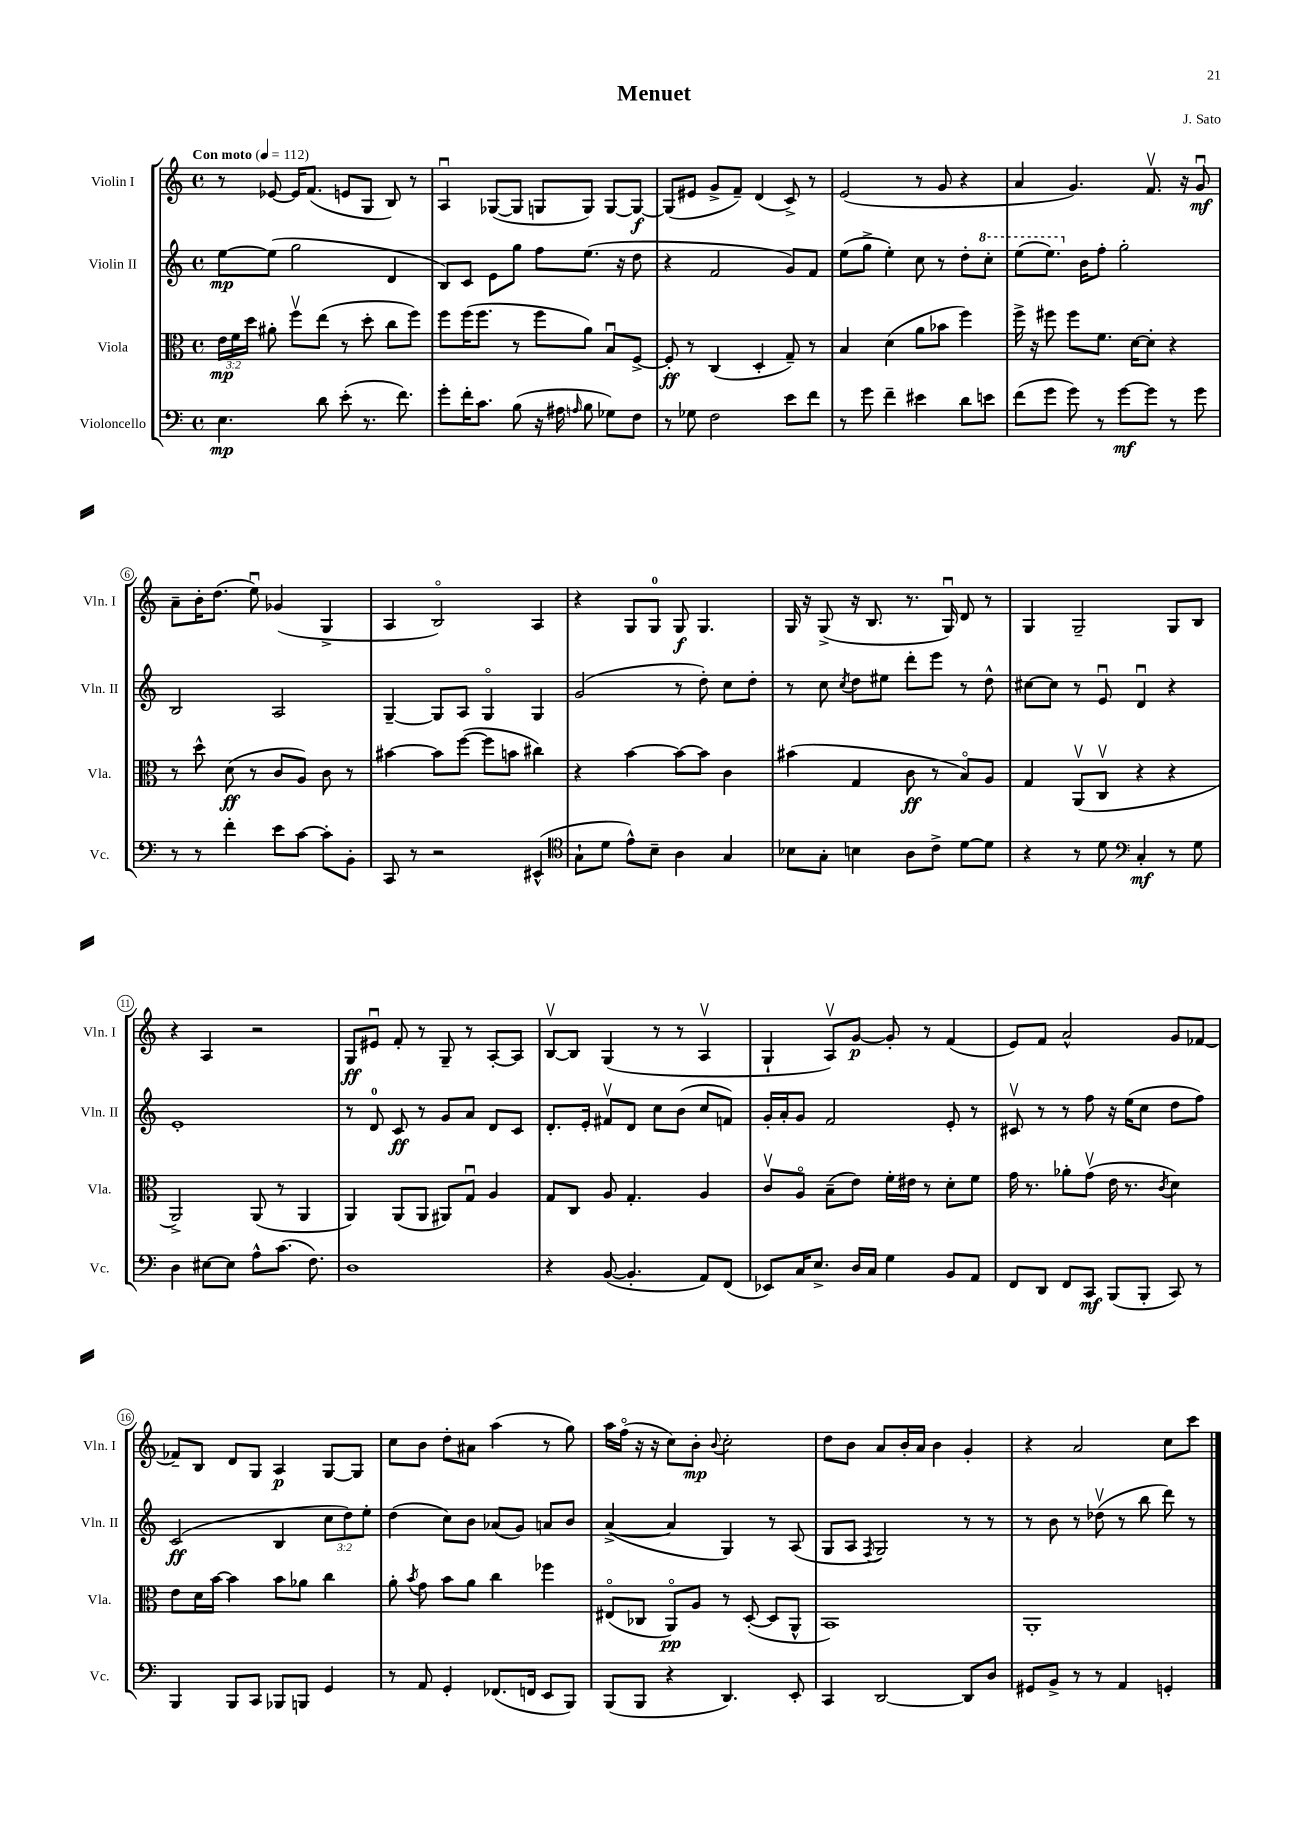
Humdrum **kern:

**kern	**kern	**kern	**kern
*staff4	*staff3	*staff2	*staff1
*clefF4	*clefC3	*clefG2	*clefG2
*k[]	*k[]	*k[]	*k[]
*M4/4	*M4/4	*M4/4	*M4/4
*met(c)	*met(c)	*met(c)	*met(c)
*MM112	*MM112	*MM112	*MM112
4.E\	24e\LL	[8ee\L	8r
.	24f\	.	.
.	24dd\JJ	.	.
.	8a#'\	(8ee\]J	[8e-/
.	8ffv\L	2gg\	16e-/]LK
.	.	.	(8.f/J
8d\	(8ee\J	.	.
(8e'\	8r	.	8e/L
8.r	8dd'\	.	8G/J
.	8cc\L	4d/	8B/)
8.f\)	.	.	.
.	8ff\J)	.	8r
=	=	=	=
8g'\L	8ff\L	8B/L)	4Au/
16f'\K	(16ff\K	8c/J	.
8.c\J	8.ff\J	.	.
.	.	8e\L	([8G-/L
(8B\	8r	8gg\J	8G-/]J
16r	8ff\L	8ff\L	8G/L
16A#\	.	.	.
16qqA/	.	.	.
8B\	8a\J)	(8.ee\J	8G/J)
8G-\L)	8Bu/L	.	[8G/L
.	.	16r	.
8F\J	[8F^/J	8dd\	8G/_J
=	=	=	=
8r	8F'/]	4r	(8G/]L
8G-\	8r	.	8e#/J
2F\	(4C/	2f/	8g^/L
.	.	.	8f~/J)
.	4D'/	.	(4d/
8e\L	8G~/)	8g/L)	8c^/)
8f\J	8r	8f/J	8r
=	=	=	=
8r	4B/	(8ee\L	(2e/
8g\	.	8gg^\J	.
4f~\	(4d\	4ee'\)	.
4e#\	8a\L	8cc\	8r
.	8b-\J	8r	8g/
8d\L	4ff\)	8dd'\L	4r
8e\J	.	8ccc'\J	.
=	=	=	=
(8f\L	16ff^\	(8eee\L	4a/
.	16r	.	.
8g\J	8ff#\	8.eee\J)	.
8g\)	8ff#\L	.	4.g/)
.	.	16b\LK	.
8r	8.f\J	8ff'\J	.
[8g\L	.	2gg'\	.
.	[16d\LK	.	.
8g\]J	8d'\]J	.	8.fv/
8r	4r	.	.
.	.	.	16r
8g\	.	.	8gu/
=	=	=	=
8r	8r	2B/	8a~\L
8r	8dd^^\	.	16b'\K
.	.	.	(8.dd\J
4f'\	(8d\	.	.
.	8r	.	8eeu\)
8e\L	8c/L	2A/	(4g-/
[8c\J	8A/J)	.	.
8c'\]L	8c\	.	4G^/
8BB'\J	8r	.	.
=	=	=	=
8CC/	[4b#\	[4G~/	4A/
8r	.	.	.
2r	8b#\]L	8G/]L	2Bo/)
.	([8ff\J	8A/J	.
.	8ff\]L	4Go/	.
.	8b\J	.	.
(4EE#^^/	4cc#\)	4G/	4A/
=	=	=	=
*clefC4	*	*	*
8G`\L	4r	(2g/	4r
8d\J	.	.	.
8e^^\L)	[4b\	.	8G/L
8B~\J	.	.	8G/J
4A\	8b\_L	8r	8G/
.	8b\]J	8dd'\)	4.G/
4G/	4c\	8cc\L	.
.	.	8dd'\J	.
=	=	=	=
8B-\L	(4b#\	8r	16G/
.	.	.	16r
8G'\J	.	8cc\	(8G^/
.	.	8qcc/	.
4B\	4G/	8dd\L	16r
.	.	.	8.B/
.	.	8ee#\J	.
8A\L	8c\	8ddd'\L	8.r
8c^\J	8r	8eee\J	.
.	.	.	16Gu/)
[8d\L	8Bo/L)	8r	8d/
8d\]J	8A/J	8dd^^\	8r
=	=	=	=
4r	4G/	[8cc#\L	4G/
.	.	8cc#\]J	.
8r	(8AAv/L	8r	2G~/
8d\	8Cv/J	8eu/	.
*clefF4	*	*	*
4C'/	4r	4du/	.
8r	4r	4r	8G/L
8G\	.	.	8B/J
=	=	=	=
4D\	2AA^/)	1e'	4r
[8E#\L	.	.	4A/
8E#\]J	.	.	.
8A^^\L	(8AA/	.	2r
(8.c\J	8r	.	.
.	4AA/	.	.
8.F\)	.	.	.
=	=	=	=
1D	4AA/)	8r	8G/L
.	.	8d/	8e#u/J
.	(8AA/L	8c/	8f'/
.	8AA/J	8r	8r
.	8AA#/L)	8g/L	8G~/
.	8Gu/J	8a/J	8r
.	4A/	8d/L	[8A'/L
.	.	8c/J	8A/]J
=	=	=	=
4r	8G/L	8.d'/L	[8Bv/L
.	8C/J	.	8B/]J
.	.	16e'/Jk	.
([8BB/	8A/	8f#v/L	(4G/
4.BB'/]	4.G'/	8d/J	.
.	.	8cc\L	8r
.	.	(8b\J	8r
8AA/L)	4A/	8cc/L	4Av/
(8FF/J	.	8f/J)	.
=	=	=	=
8EE-/L)	8cv/L	16g'/LL	4G`/
.	.	16a'/J	.
16C/K	8Ao/J	8g/J	.
8.E^/J	.	.	.
.	(8B~\L	2f/	8Av/L)
16D/LL	8e\J)	.	[8g/J
16C/JJ	.	.	.
4G\	16f'\LL	.	8g'/]
.	16e#\JJ	.	.
.	8r	.	8r
8BB/L	8d'\L	8e'/	(4f/
8AA/J	8f\J	8r	.
=	=	=	=
8FF/L	16g\	8c#v/	8e/L)
.	8.r	.	.
8DD/J	.	8r	8f/J
8FF/L	8a-'\L	8r	2a^^/
8CC/J	(8gv\J	8ff\	.
(8BBB/L	16e\	16r	.
.	8.r	(16ee\LK	.
8BBB'/J	.	8cc\J	.
.	8qc/	.	.
8CC/)	4d\)	8dd\L	8g/L
8r	.	8ff\J)	[8f-/J
=	=	=	=
4BBB/	8e\L	(2c/	8f-~/]L
.	16d\L	.	8B/J
.	[16b\JJ	.	.
8BBB/L	4b\]	.	8d/L
8CC/J	.	.	8G/J
8BBB-/L	8b\L	4B/	4A/
8BBB/J	8a-\J	.	.
4GG/	4cc\	12cc\L	[8G/L
.	.	12dd\)	.
.	.	.	8G/]J
.	.	12ee'\J	.
=	=	=	=
8r	8a'\	(4dd\	8cc\L
.	8qb/	.	.
8AA/	8g\	.	8b\J
4GG'/	8b\L	8cc\L)	8dd'\L
.	8a\J	8b\J	8a#\J
(8.FF-/L	4cc\	(8a-/L	(4aa\
.	.	8g/J)	.
16FF/Jk	.	.	.
8EE/L	4ff-\	8a/L	8r
8BBB/J)	.	8b/J	8gg\)
=	=	=	=
(8BBB/L	(8E#o/L	([4a^/	16aa\LL
.	.	.	(16ffo\JJ
8BBB/J	8C-/J	.	16r
.	.	.	16r
4r	8AAo/L)	4a/]	8cc\L)
.	8A/J	.	8b'\J
.	.	.	8qqb/
4.DD/)	8r	4G/)	2cc'\
.	([8D'/	.	.
.	8D/]L	8r	.
8EE'/	8AA^^/J	(8A/	.
=	=	=	=
4CC/	1BB)	8G/L	8dd\L
.	.	8A/J	8b\J
.	.	8qF/	.
[2DD/	.	2G/)	8a/L
.	.	.	16b'/L
.	.	.	16a/JJ
.	.	.	4b\
8DD/]L	.	8r	4g'/
8D/J	.	8r	.
=	=	=	=
8GG#/L	1AA'	8r	4r
8BB^/J	.	8b\	.
8r	.	8r	2a/
8r	.	(8dd-v\	.
4AA/	.	8r	.
.	.	8bb\	.
4GG'/	.	8ddd\)	8cc\L
.	.	8r	8ccc\J
==	==	==	==
*-	*-	*-	*-
